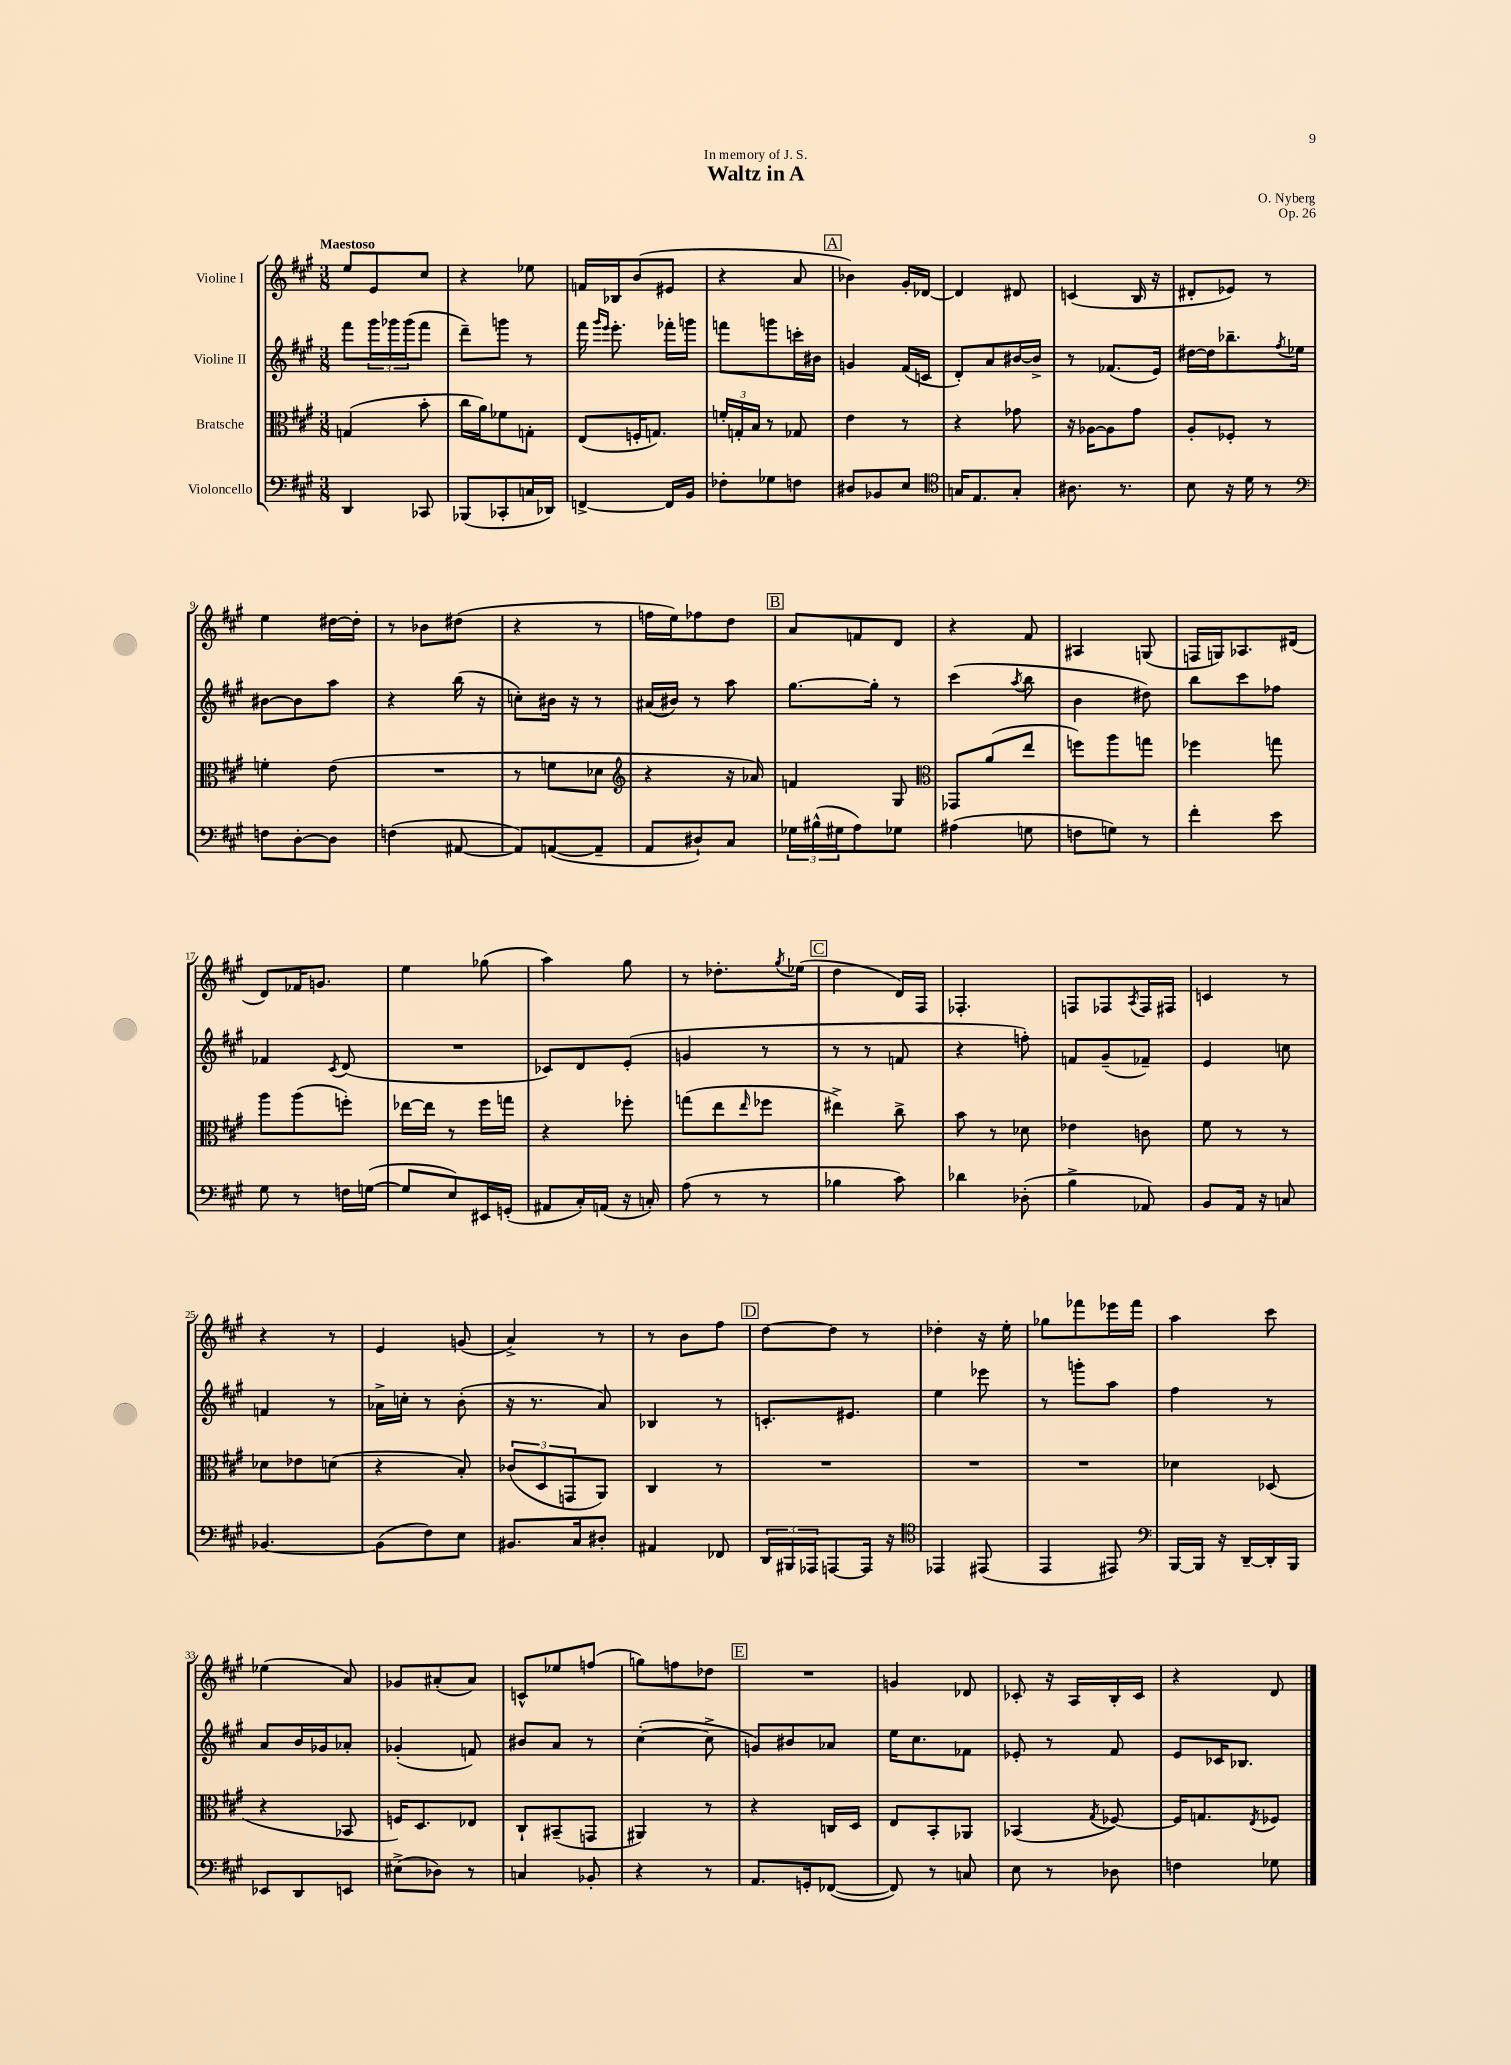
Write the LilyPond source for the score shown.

\header { title = "Waltz in A" composer = "O. Nyberg" dedication = "In memory of J. S." opus = "Op. 26" }
<<
\new StaffGroup <<
\new Staff = "s0" \with { instrumentName = "Violine I" } {
    \clef treble \key a \major \numericTimeSignature \time 3/8 \tempo "Maestoso"
    e''8 e'8 cis''8 |
    r4 ees''8 |
    f'16 bes16 b'8( eis'8 |
    r4 a'8 |
    \mark \markup { \box "A" } bes'4) gis'16-. des'16~ |
    des'4 dis'8 |
    c'4( b16 r16 |
    dis'8-. ees'8) r8 |
    e''4 dis''16~ dis''16-. |
    r8 bes'8 dis''8( |
    r4 r8 |
    f''16 e''16) fes''8 d''8 |
    \mark \markup { \box "B" } a'8 f'8 d'8 |
    r4 fis'8 |
    ais4 g8( |
    f16 g16) aes8. dis'16( |
    d'8) fes'16 g'8. |
    e''4 ges''8( |
    a''4) gis''8 |
    r8 des''8.-. \acciaccatura { gis''8 } ees''16( |
    \mark \markup { \box "C" } d''4 d'16) fis16 |
    fes4.-. |
    f8 fes8 \acciaccatura { a8 } fes16 fis16 |
    c'4 r8 |
    r4 r8 |
    e'4 g'8( |
    a'4->) r8 |
    r8 b'8 fis''8 |
    \mark \markup { \box "D" } d''8~ d''8 r8 |
    des''4-. r16 e''16-. |
    ges''8 fes'''8 ees'''16 fes'''16 |
    a''4 cis'''8 |
    ees''4( a'8) |
    ges'8 ais'8-.( ais'8) |
    c'8-^ ees''8 f''8( |
    g''8) f''8 des''8 |
    \mark \markup { \box "E" } R4. |
    g'4 des'8 |
    ces'8-. r16 a16 b16-. ces'16 |
    r4 d'8 \bar "|." |
}
\new Staff = "s1" \with { instrumentName = "Violine II" } {
    \clef treble \key a \major \numericTimeSignature \time 3/8
    fis'''8 \tuplet 3/2 { gis'''16 ges'''16 ges'''16( } fis'''8 |
    d'''8--) g'''8 r8 |
    fis'''16 \grace { gis'''16 e'''16 } e'''8.-. fes'''16-. g'''16 |
    f'''8 g'''8 c'''16-. bis'16 |
    \mark \markup { \box "A" } g'4 fis'16( c'16 |
    d'8-.) a'8 bis'16~ bis'16-> |
    r8 fes'8.( e'16) |
    dis''16~ dis''16 bes''8.-- \acciaccatura { fis''8 } ees''16 |
    bis'8~ bis'8 a''8 |
    r4 b''16( r16 |
    c''8-.) bis'16 r16 r8 |
    ais'16( bis'16) r8 a''8 |
    \mark \markup { \box "B" } gis''8.~ gis''16-. r8 |
    cis'''4( \acciaccatura { a''8 } b''8 |
    b'4 dis''8) |
    b''8 cis'''8 fes''8 |
    fes'4 \acciaccatura { cis'8 } d'8( |
    R4. |
    ces'8) d'8 e'8-.( |
    g'4 r8 |
    \mark \markup { \box "C" } r8 r8 f'8 |
    r4 f''8-.) |
    f'8 gis'8--( fes'8--) |
    e'4 c''8 |
    f'4 r8 |
    aes'16-> c''16-. r8 b'8-.( |
    r16 r8. a'8) |
    bes4 r8 |
    \mark \markup { \box "D" } c'8.-. eis'8. |
    e''4 ees'''8 |
    r8 g'''8-. a''8 |
    fis''4 r8 |
    a'8 b'16 ges'16 aes'8-. |
    ges'4-.( f'8) |
    bis'8 a'8 r8 |
    cis''4~-.( cis''8-> |
    \mark \markup { \box "E" } g'8) bis'8 aes'8 |
    e''16 cis''8. fes'8 |
    ees'8-. r8 fis'8 |
    e'8 ces'16 bes8. \bar "|." |
}
\new Staff = "s2" \with { instrumentName = "Bratsche" } {
    \clef alto \key a \major \numericTimeSignature \time 3/8
    g4( b'8-. |
    cis''16 a'16) fes'8 g8-. |
    e8( f16-. g8.) |
    \tuplet 3/2 { f'16-. g16-. b16 } r8 ges8 |
    \mark \markup { \box "A" } e'4 r8 |
    r4 ges'8 |
    r16 aes16~ aes8 gis'8 |
    a8-. fes8-. r8 |
    f'4-. e'8( |
    R4. |
    r8 f'8 des'8 |
    \clef treble r4 r16 aes'16) |
    \mark \markup { \box "B" } f'4 gis8 |
    \clef alto ges,8 a'8( e''8 |
    f''8) a''8 g''8 |
    fes''4 g''8 |
    a''8 a''8( f''8-.) |
    ees''16~ ees''16 r8 fis''16 g''16 |
    r4 fes''8-. |
    g''8( e''8 \grace { e''16 } fes''8 |
    \mark \markup { \box "C" } eis''4->) cis''8-> |
    b'8 r8 des'8 |
    ees'4 c'8 |
    fis'8 r8 r8 |
    des'8 ees'8 d'8( |
    r4 b8-.) |
    \tuplet 3/2 { ces'8( d8 g,8 } a,8) |
    cis4 r8 |
    \mark \markup { \box "D" } R4. |
    R4. |
    R4. |
    des'4 des8( |
    r4 bes,8 |
    f16) d8. ees8 |
    cis8-! bis,8--( g,8 |
    ais,4) r8 |
    \mark \markup { \box "E" } r4 c16 d16 |
    e8 b,8-. aes,8 |
    bes,4( \acciaccatura { gis8 } fes8~) |
    fes16 g8. \acciaccatura { e8 } fes8 \bar "|." |
}
\new Staff = "s3" \with { instrumentName = "Violoncello" } {
    \clef bass \key a \major \numericTimeSignature \time 3/8
    d,4 ces,8 |
    bes,,8( ces,8-. c16 des,16) |
    f,4~-> f,16 b,16 |
    fes8-. ges8 f8 |
    \mark \markup { \box "A" } dis8 bes,8 e8 |
    \clef tenor g16 e8. g8-. |
    ais8. r8. |
    b8 r16 d'16 r8 |
    \clef bass f8 d8~-. d8 |
    f4( ais,8~ |
    ais,8) a,8~( a,8-- |
    a,8 dis8-!) cis8 |
    \mark \markup { \box "B" } \tuplet 3/2 { ges16 bis16-^( gis16 } a8) ges8 |
    ais4( g8 |
    f8 g8) r8 |
    fis'4-. e'8 |
    gis8 r8 f16 g16~( |
    g8 e8) eis,16 g,16-.( |
    ais,8 cis16-.) a,16( r16 c16-.) |
    a8( r8 r8 |
    \mark \markup { \box "C" } bes4 cis'8) |
    des'4 des8-.( |
    b4-> aes,8) |
    b,8 a,16 r16 c8 |
    bes,4.~ |
    bes,8( fis8) e8 |
    bis,8. cis16 dis8-. |
    ais,4 fes,8 |
    \mark \markup { \box "D" } \tuplet 3/2 { d,16 bis,,16 aes,,16 } a,,8~ a,,16 r16 |
    \clef tenor ees,4 eis,8( |
    e,4 eis,8) |
    \clef bass b,,16~ b,,16 r16 d,16~-- d,16-. b,,16 |
    ees,8 d,8 e,8 |
    eis8->( des8) r8 |
    c4 bes,8-. |
    r4 r8 |
    \mark \markup { \box "E" } a,8. g,16-. fes,8~( |
    fes,8) r8 c8 |
    e8 r8 des8 |
    f4 ges8 \bar "|." |
}
>>
>>
